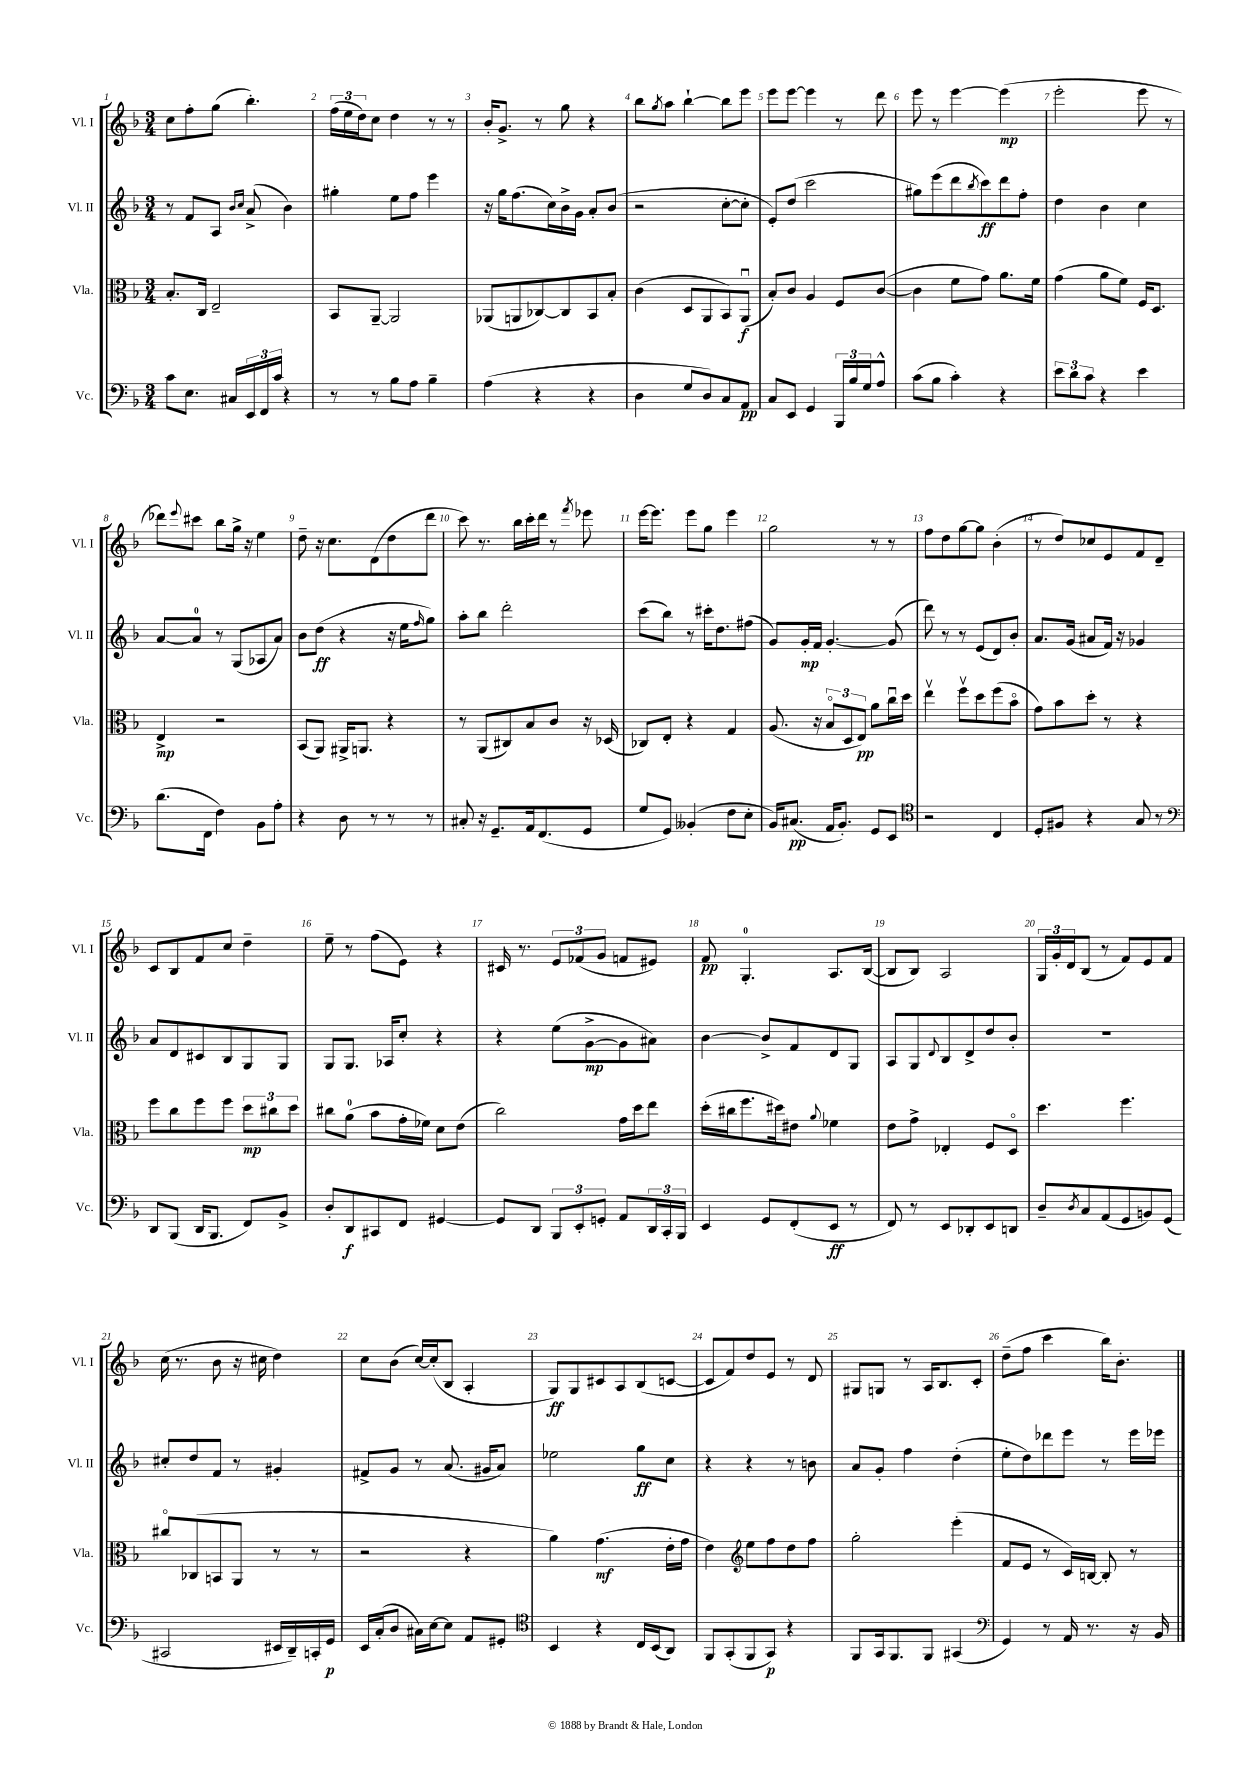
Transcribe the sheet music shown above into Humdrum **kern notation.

**kern	**dynam	**kern	**dynam	**kern	**dynam	**kern	**dynam
*part4	*part4	*part3	*part3	*part2	*part2	*part1	*part1
*staff4	*staff4	*staff3	*staff3	*staff2	*staff2	*staff1	*staff1
*I"Vc.	*	*I"Vla.	*	*I"Vl. II	*	*I"Vl. I	*
*I'Vc.	*	*I'Vla.	*	*I'Vl. II	*	*I'Vl. I	*
*clefF4	*	*clefC3	*	*clefG2	*	*clefG2	*
*k[b-]	*	*k[b-]	*	*k[b-]	*	*k[b-]	*
*M3/4	*	*M3/4	*	*M3/4	*	*M3/4	*
=1	=1	=1	=1	=1	=1	=1	=1
8c\L	.	8.B-'/L	.	8r	.	8cc\L	.
8.E\J	.	.	.	8f/L	.	8ff'\	.
.	.	16C/Jk	.	.	.	.	.
.	.	2E~/	.	8A/J	.	(8gg\J	.
16C#X/LL	.	.	.	.	.	.	.
.	.	.	.	16qqb-/LL	.	.	.
.	.	.	.	16qqcc/JJ	.	.	.
24EE/	.	.	.	(8a^/	.	4.bb-'\)	.
24FF/	.	.	.	.	.	.	.
24c/JJ	.	.	.	.	.	.	.
4r	.	.	.	4b-\)	.	.	.
=2	=2	=2	=2	=2	=2	=2	=2
8r	.	8BB-/L	.	4gg#X'\	.	(24ff\LL	.
.	.	.	.	.	.	24ee\	.
.	.	.	.	.	.	24dd\J)	.
8r	.	[8AA~/J	.	.	.	8cc\J	.
8B-\L	.	2AA/]	.	8ee\L	.	4dd\	.
8A\J	.	.	.	8ff\J	.	.	.
4B-~\	.	.	.	4eee\	.	8r	.
.	.	.	.	.	.	8r	.
=3	=3	=3	=3	=3	=3	=3	=3
(4A\	.	(8AA-X/L	.	16r	.	16b-'/KL	.
.	.	.	.	16gg\KL	.	8.g^/J	.
.	.	8AAn/	.	(8.ff\	.	.	.
4r	.	[8C-X/)	.	.	.	8r	.
.	.	.	.	16cc\L)	.	.	.
.	.	8C-/]	.	16b-^\	.	8gg\	.
.	.	.	.	16g\JJ	.	.	.
4r	.	8BB-/	.	8a'/L	.	4r	.
.	.	8B-'/J	.	(8b-/J	.	.	.
=4	=4	=4	=4	=4	=4	=4	=4
4D\	.	(4c\	.	2r	.	8bb-\L	.
.	.	.	.	.	.	8qgg/	.
.	.	.	.	.	.	8aa\J	.
8G/L	.	8D/L	.	.	.	[4bb-`\	.
8D/)	.	8AA/	.	.	.	.	.
8C/	.	8BB-/)	.	[8cc'\L	.	8bb-\L]	.
8AA/J	pp	(8AAu/J	f	8cc'\J]	.	8eee\J	.
=5	=5	=5	=5	=5	=5	=5	=5
8C/L	.	8B-'/L)	.	8e'/L)	.	8eee\L	.
8EE/J	.	8c/J	.	(8dd/J	.	[8eee\J	.
4GG/	.	4A/	.	2ccc\	.	4eee\]	.
24BBB-/LL	.	8F/L	.	.	.	8r	.
24B-/	.	.	.	.	.	.	.
24G/J	.	.	.	.	.	.	.
8A^^/J	.	([8c/J	.	.	.	8ddd\	.
=6	=6	=6	=6	=6	=6	=6	=6
(8c\L	.	4c\]	.	8gg#X\L)	.	8eee\	.
8B-\J	.	.	.	(8eee\	.	8r	.
4c'\)	.	8f\L	.	8ddd\	.	[4eee\	.
.	.	.	.	8qbb-/	.	.	.
.	.	8g\J)	.	8ccc\)	ff	.	.
4r	.	8.a\L	.	8ddd\	.	(4eee\]	mp
.	.	.	.	8ff'\J	.	.	.
.	.	16f\Jk	.	.	.	.	.
=7	=7	=7	=7	=7	=7	=7	=7
12e\L	.	(4g\	.	4dd\	.	2eee'\	.
12d\	.	.	.	.	.	.	.
12c\J	.	.	.	.	.	.	.
4r	.	8a\L	.	4b-\	.	.	.
.	.	8f\J)	.	.	.	.	.
4e\	.	16F/KL	.	4cc\	.	8eee\	.
.	.	8.D/J	.	.	.	.	.
.	.	.	.	.	.	8r	.
!!LO:LB:g=z
=8	=8	=8	=8	=8	=8	=8	=8
(8.d\L	.	4E^/	mp	[8a/L	.	8ddd-X\L)	.
.	.	.	.	.	.	8qqeee/	.
.	.	.	.	8a/J]	.	8ccc#X\J	.
16FF\Jk	.	.	.	.	.	.	.
4F\)	.	2r	.	8r	.	8bb-\L	.
.	.	.	.	(8G/L	.	16gg^\Jk	.
.	.	.	.	.	.	16r	.
8BB-\L	.	.	.	8A-X/	.	4ee\	.
8A'\J	.	.	.	8a/J)	.	.	.
=9	=9	=9	=9	=9	=9	=9	=9
4r	.	(8BB-/L	.	8b-\L	.	8dd~\	.
.	.	8AA/J)	.	(8dd\J	ff	16r	.
.	.	.	.	.	.	8.cc\L	.
8D\	.	16AA#X^/KL	.	4r	.	.	.
.	.	8.AAn/J	.	.	.	.	.
8r	.	.	.	.	.	(8d\	.
8r	.	4r	.	16r	.	8dd\	.
.	.	.	.	16ee\KL	.	.	.
.	.	.	.	16qqff/	.	.	.
8r	.	.	.	8gg\J)	.	8ddd\J	.
=10	=10	=10	=10	=10	=10	=10	=10
8C#X'/	.	8r	.	8aa'\L	.	8ccc\)	.
16r	.	(8AA/L	.	8bb-\J	.	8.r	.
8.GG~/L	.	.	.	.	.	.	.
.	.	8C#X/)	.	2ddd'\	.	.	.
.	.	.	.	.	.	16bb-\LL	.
16AA/k	.	8B-/	.	.	.	16ccc'\	.
(8.FF/	.	.	.	.	.	16ddd\JJ	.
.	.	8c/J	.	.	.	8r	.
.	.	.	.	.	.	8qfff/	.
8GG/J	.	16r	.	.	.	8eee-X\	.
.	.	(16D-X/	.	.	.	.	.
=11	=11	=11	=11	=11	=11	=11	=11
8G/L	.	8C-X/L)	.	(8ccc\L	.	[16eee\KL	.
.	.	.	.	.	.	8.eee\J]	.
8GG/J)	.	8E'/J	.	8bb-\J)	.	.	.
(4BB--X'/	.	4r	.	8r	.	8eee\L	.
.	.	.	.	16ccc#X'\KL	.	8gg\J	.
.	.	.	.	8.dd\	.	.	.
8F\L	.	4G/	.	.	.	4eee\	.
8E'\J	.	.	.	(8ff#X\J	.	.	.
=12	=12	=12	=12	=12	=12	=12	=12
16BB-/KL)	.	(8.A/	.	8g/L)	.	2gg\	.
(8.C#X/J	pp	.	.	.	.	.	.
.	.	.	.	16g'/L	mp	.	.
.	.	16r	.	16f/JJ	.	.	.
16AA/KL	.	12B-/L	.	[4.g'/	.	.	.
8.BB-'/J)	.	.	.	.	.	.	.
.	.	12D/	.	.	.	.	.
.	.	12E/J)	pp	.	.	.	.
8GG/L	.	8a\L	.	.	.	8r	.
8EE/J	.	16ccu\L	.	(8g/]	.	8r	.
.	.	16dd\JJ	.	.	.	.	.
=13	=13	=13	=13	=13	=13	=13	=13
*clefC4	*	*	*	*	*	*	*
2r	.	4eev\	.	8ddd\)	.	8ff\L	.
.	.	.	.	8r	.	8dd\	.
.	.	8ffv\L	.	8r	.	[8gg\	.
.	.	8dd\	.	(8e/L	.	8gg\J]	.
4C/	.	(8ff\	.	8d/)	.	(4b-'\	.
.	.	8b-\J	.	8b-'/J	.	.	.
=14	=14	=14	=14	=14	=14	=14	=14
8D'/L	.	8g\L)	.	8.a/L	.	8r	.
8F#X/J	.	8b-\	.	.	.	8dd/L)	.
.	.	.	.	(16g/Jk	.	.	.
4r	.	8dd'\J	.	8a#X/L	.	8cc-X/	.
.	.	8r	.	16f/Jk)	.	8e/	.
.	.	.	.	16r	.	.	.
8G/	.	4r	.	4g-X/	.	8f/	.
8r	.	.	.	.	.	8d~/J	.
!!LO:LB:g=z
=15	=15	=15	=15	=15	=15	=15	=15
*clefF4	*	*	*	*	*	*	*
8DD/L	.	8ff\L	.	8a/L	.	8c/L	.
(8BBB-/J	.	8cc\	.	8d/	.	8B-/	.
16DD/KL	.	8ff\	.	8c#X/	.	8f/	.
8.BBB-/J	.	.	.	.	.	.	.
.	.	8ff\J	.	8B-/	.	8cc/J	.
8FF/L)	.	12dd\L	mp	8G/	.	4dd~\	.
.	.	12cc#X\	.	.	.	.	.
8BB-^/J	.	.	.	8G/J	.	.	.
.	.	12dd\J	.	.	.	.	.
=16	=16	=16	=16	=16	=16	=16	=16
8D'/L	.	8cc#X\L	.	8G/L	.	8ee~\	.
8DD/	f	(8a\J	.	8.G/J	.	8r	.
8CC#X/	.	8b-\L	.	.	.	(8ff\L	.
.	.	.	.	16A-X/KL	.	.	.
8FF/J	.	16g'\L	.	8cc'/J	.	8e\J)	.
.	.	16f-X\JJ)	.	.	.	.	.
[4GG#X/	.	8d\L	.	4r	.	4r	.
.	.	(8e\J	.	.	.	.	.
=17	=17	=17	=17	=17	=17	=17	=17
8GG#/L]	.	2cc\)	.	4r	.	16c#X/	.
.	.	.	.	.	.	8.r	.
8DD/J	.	.	.	.	.	.	.
12BBB-/L	.	.	.	(8ee\L	.	12e/L	.
12EE'/	.	.	.	.	.	(12f-X/	.
.	.	.	.	[8g^\	mp	.	.
12GGn'/J	.	.	.	.	.	12g/J	.
8AA/L	.	16g\LL	.	8g\]	.	8fn/L	.
.	.	16dd\J	.	.	.	.	.
24DD/L	.	8ee\J	.	8a#X\J)	.	8e#X/J)	.
24CC'/	.	.	.	.	.	.	.
24BBB-/JJ	.	.	.	.	.	.	.
=18	=18	=18	=18	=18	=18	=18	=18
4EE/	.	(16dd'\LL	.	[4b-\	.	8f/	pp
.	.	16cc#X\J	.	.	.	.	.
.	.	8.ff\	.	.	.	4.G'/	.
8GG/L	.	.	.	8b-^/L]	.	.	.
.	.	16dd#X\k)	.	.	.	.	.
(8FF'/	.	8e#X\J	.	8f/	.	.	.
.	.	8qqa/	.	.	.	.	.
8EE/J	ff	4f-X\	.	8d/	.	8.A/L	.
8r	.	.	.	8G/J	.	.	.
.	.	.	.	.	.	([16B-/Jk	.
=19	=19	=19	=19	=19	=19	=19	=19
8FF/)	.	8e\L	.	8A/L	.	8B-/L]	.
8r	.	8g^\J	.	8G/	.	8B-/J)	.
.	.	.	.	8qqd/	.	.	.
8EE/L	.	4E-X'/	.	8B-/	.	2A/	.
8DD-X'/	.	.	.	8d^/	.	.	.
8EE/	.	8F/L	.	8dd/	.	.	.
8DDn/J	.	8D/J	.	8b-'/J	.	.	.
=20	=20	=20	=20	=20	=20	=20	=20
8D~/L	.	4.dd\	.	2.r	.	24G/LL	.
.	.	.	.	.	.	24g'/	.
.	.	.	.	.	.	24d/J	.
8qD/	.	.	.	.	.	.	.
8C/	.	.	.	.	.	(8B-/J	.
(8AA/	.	.	.	.	.	8r	.
8GG/	.	4.ff\	.	.	.	8f/L)	.
8BBn/)	.	.	.	.	.	8e/	.
(8GG/J	.	.	.	.	.	8f/J	.
!!LO:LB:g=z
=21	=21	=21	=21	=21	=21	=21	=21
2CC#X/	.	8cc#X/L	.	8cc#X'/L	.	(16cc\	.
.	.	.	.	.	.	8.r	.
.	.	(8C-X/	.	8dd/	.	.	.
.	.	8BBn/	.	8f/J	.	8b-\	.
.	.	8AA/J	.	8r	.	16r	.
.	.	.	.	.	.	16cc#X\	.
16EE#X/LL	.	8r	.	4g#X'/	.	4dd\)	.
16DD~/)	.	.	.	.	.	.	.
16CCn'/	.	8r	.	.	.	.	.
16GG/JJ	p	.	.	.	.	.	.
=22	=22	=22	=22	=22	=22	=22	=22
16EE/LL	.	2r	.	8f#X^/L	.	8cc\L	.
(16C'/J	.	.	.	.	.	.	.
8D/J	.	.	.	8g/J	.	(8b-\J	.
16C#X\LL)	.	.	.	8r	.	[16cc/LL)	.
[16E\J	.	.	.	.	.	(16cc'/J]	.
8E\J]	.	.	.	(8.a/	.	8B-/J	.
8AA/L	.	4r	.	.	.	4A'/	.
.	.	.	.	16g#X/KL	.	.	.
8GG#X'/J	.	.	.	8a/J)	.	.	.
=23	=23	=23	=23	=23	=23	=23	=23
*clefC4	*	*	*	*	*	*	*
4BB-/	.	4a\)	.	2ee-X\	.	8G/L)	ff
.	.	.	.	.	.	8G/	.
4r	.	(4.g\	mf	.	.	8c#X/	.
.	.	.	.	.	.	8A/	.
16C/LL	.	.	.	8gg\L	ff	(8B-/	.
(16BB-/J	.	.	.	.	.	.	.
8AA/J)	.	16e'\LL	.	8cc\J	.	[8cn/J	.
.	.	16g\JJ	.	.	.	.	.
=24	=24	=24	=24	=24	=24	=24	=24
8FF/L	.	4e\)	.	4r	.	8c/L]	.
(8GG'/	.	.	.	.	.	8f/)	.
*	*	*clefG2	*	*	*	*	*
8FF/	.	8ee\L	.	4r	.	8dd/	.
8GG/J)	p	8ff\	.	.	.	8e/J	.
4r	.	8dd\	.	8r	.	8r	.
.	.	8ff\J	.	8bn\	.	8d/	.
=25	=25	=25	=25	=25	=25	=25	=25
8FF/L	.	2gg'\	.	8a/L	.	8G#X/L	.
16GG/k	.	.	.	8g'/J	.	8Gn/J	.
8.FF/	.	.	.	.	.	.	.
.	.	.	.	4ff\	.	8r	.
8FF/J	.	.	.	.	.	16A/KL	.
.	.	.	.	.	.	8.B-/	.
(4GG#X/	.	(4eee'\	.	(4dd'\	.	.	.
.	.	.	.	.	.	8c'/J	.
=26	=26	=26	=26	=26	=26	=26	=26
*clefF4	*	*	*	*	*	*	*
4GG/)	.	8f/L	.	8ee'\L	.	(8dd~\L	.
.	.	8e/J	.	8dd\)	.	8ff\J	.
8r	.	8r	.	8ddd-X\	.	4ccc\	.
16AA/	.	16c/LL)	.	8eee\J	.	.	.
8.r	.	[16Bn/JJ	.	.	.	.	.
.	.	8B'/]	.	8r	.	16bb-\KL)	.
.	.	.	.	.	.	8.b-'\J	.
16r	.	8r	.	16eee\LL	.	.	.
16BB-/	.	.	.	16eee-X\JJ	.	.	.
==	==	==	==	==	==	==	==
*-	*-	*-	*-	*-	*-	*-	*-
